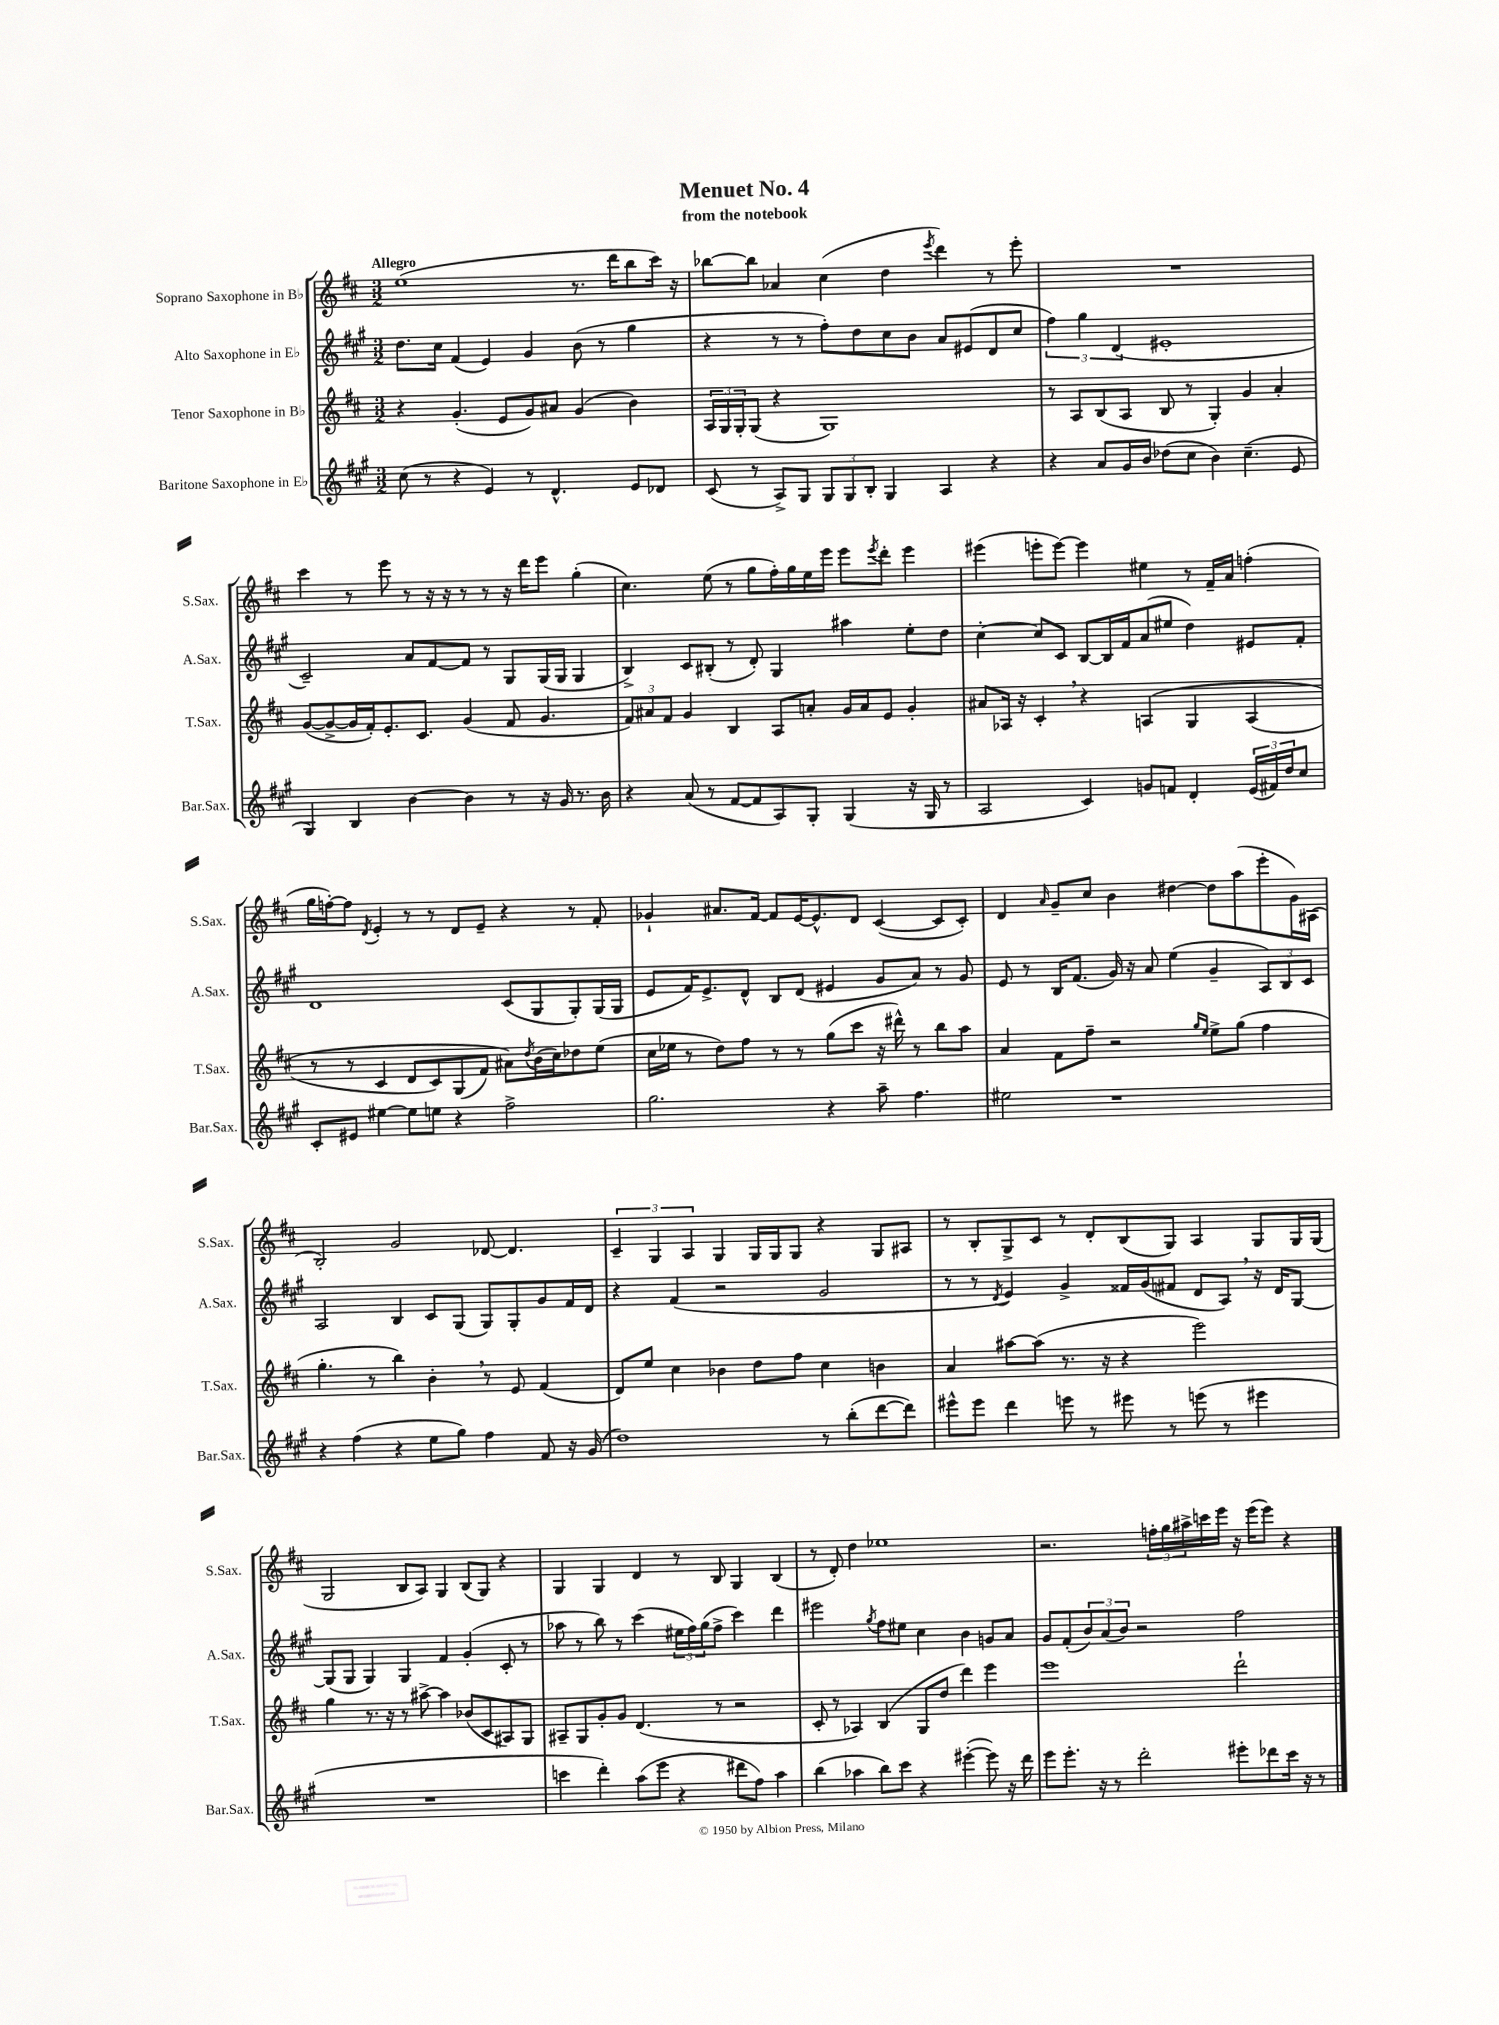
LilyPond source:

\header { title = "Menuet No. 4" subtitle = "from the notebook" }
<<
\new StaffGroup <<
\new Staff = "s0" \with { instrumentName = "Soprano Saxophone in Bb" shortInstrumentName = "S.Sax." } {
    \clef treble \key d \major \numericTimeSignature \time 3/2 \tempo "Allegro"
    e''1( r8. d'''16 b''8 cis'''16) r16 |
    bes''8~ bes''8 aes'4 cis''4( d''4 \acciaccatura { e'''8 } d'''4) r8 e'''8-. |
    R1. |
    cis'''4 r8 e'''8 r8 r16 r16 r8 r8 r16 d'''16 e'''8 g''4-.( |
    cis''4.) e''8( r8 g''8 fis''16-.) g''16 e''16 e'''16 e'''8 \acciaccatura { e'''8 } d'''8-. e'''4 |
    eis'''4( e'''8-. e'''8~) e'''4 eis''4 r8 fis'16-- a'16 f''4-.( |
    g''16 f''16~-.) f''8 \acciaccatura { d'8 } e'4-. r8 r8 d'8 e'8-- r4 r8 fis'8-. |
    ges'4-! ais'8. fis'16~ fis'8 e'16~ e'8.-^ d'8 cis'4~( cis'8 cis'8-.) |
    d'4 \grace { a'16 } g'8-- cis''8 b'4 dis''4~ dis''8 a''8( e'''8-. g'16) ais16( |
    b2-.) g'2 des'8~ des'4. |
    \tuplet 3/2 { cis'4-- g4 a4 } g4 g16 g16 g8 r4 g8 ais8 |
    r8 b8-. g8-> cis'8 r8 d'8-. b8( g8) a4 g8 g16 g16( |
    g2 b8 a8) g4 b8( g8) r4 |
    g4 g4 d'4 r8 b8 g4 b4( |
    r8 d'8-.) d''4 ees''1 |
    r2. \tuplet 3/2 { f''16-. g''16 ais''16-> } c'''16 e'''16 r16 e'''16( e'''8) r4 \bar "|." |
}
\new Staff = "s1" \with { instrumentName = "Alto Saxophone in Eb" shortInstrumentName = "A.Sax." } {
    \clef treble \key a \major \numericTimeSignature \time 3/2
    d''8. cis''16 fis'4( e'4) gis'4 b'8( r8 gis''4 |
    r4 r8 r8 fis''8-.) d''8 cis''8 b'8 a'8 eis'8( d'8 cis''8 |
    \tuplet 3/2 { fis''4) gis''4 d'4( } eis'1-. |
    cis'2--) a'8 fis'8~ fis'8 r8 gis8 gis16( gis16 gis4 |
    b4->) cis'8 bis8-.( r8 d'8-.) gis4 ais''4 e''8-. d''8 |
    cis''4~-. cis''8 cis'8 b8~ b16 fis'16 a'8( eis''8 d''4) eis'8 fis'8-. |
    d'1 cis'8( gis8 gis8-.) gis16( gis16 |
    e'8 fis'16) e'8.-> d'8-^ b8 d'8( eis'4 gis'8 a'8) r8 gis'8 |
    e'8 r8 b16 fis'8.( gis'16) r16 a'8 e''4( gis'4-- \tuplet 3/2 { a8) b8 cis'8 } |
    a2 b4 cis'8 gis8( gis8) gis8-. gis'8 fis'16 d'16 |
    r4 fis'4( r2 gis'2 |
    r8 r8 \acciaccatura { d'8 } e'4) gis'4-> fisis'16 gis'16( fis'8 d'8 a8) \breathe r16 d'16 gis8~ |
    gis8( gis8 gis4) gis4 fis'4 gis'4-.( cis'8-. r8 |
    aes''8 r8 b''8) r8 cis'''4( \tuplet 3/2 { eis''16 fis''16) gis''16( } fis''8-> cis'''4) d'''4 |
    eis'''2 \acciaccatura { gis''8 } fis''8 eis''8 cis''4 b'4 g'8 a'8 |
    gis'8 fis'8-.( \tuplet 3/2 { b'8) a'8( b'8) } r2 fis''2 \bar "|." |
}
\new Staff = "s2" \with { instrumentName = "Tenor Saxophone in Bb" shortInstrumentName = "T.Sax." } {
    \clef treble \key d \major \numericTimeSignature \time 3/2
    r4 g'4.-.( e'8 g'8) ais'8 g'4( b'4) |
    \tuplet 3/2 { a16 g16 g16-. } g8( r4 g1) |
    r8 a8 b8( a8 b8 r8 g4-.) g'4 a'4-. |
    g'8~( g'8~-> g'16 fis'16-.) e'8.-. cis'8. g'4( fis'8 g'4. |
    \tuplet 3/2 { fis'8) ais'8 fis'8 } g'4 b4 a8 a'8-. g'16 a'16 e'8 g'4-. |
    ais'8 aes16 r16 cis'4-. \breathe r4 a4\( g4 a4( |
    r8 r8 cis'4 d'8 cis'8) g8( fis'8) ais'8\) \acciaccatura { d''8 } b'16( cis''16) des''8 e''8( |
    cis''16 ees''16 r8 d''8) fis''8 r8 r8 g''8( cis'''8 r16 dis'''16-^) r8 b''8 a''8 |
    a'4 fis'8 fis''8-- r2 \grace { g''16 e''16 } e''8-> g''8( fis''4 |
    g''4.-. r8 b''4) b'4-. \breathe r8 e'8 fis'4( |
    d'8) e''8 cis''4 bes'4 d''8 fis''8 cis''4 b'4 |
    a'4 ais''8~ ais''8( r8. r16 r4 e'''2) |
    g''4 r8. r16 r8 ais''8~-> ais''4 bes'8( cis'8 ais8) g8 |
    ais8-- g8 g'8-. g'8 d'4.( r8 r2 |
    cis'8-. r8 aes4) b4( g8 d''8 d'''4) e'''4 |
    e'''1 d'''2-! \bar "|." |
}
\new Staff = "s3" \with { instrumentName = "Baritone Saxophone in Eb" shortInstrumentName = "Bar.Sax." } {
    \clef treble \key a \major \numericTimeSignature \time 3/2
    cis''8( r8 r4 e'4) r8 d'4.-^ e'8 des'8 |
    cis'8( r8 a8->) gis8 \tuplet 3/2 { gis8 gis8 b8-. } gis4 a4 r4 |
    r4 a'8 gis'16 b'16 des''8( cis''8 b'4) cis''4.--( e'8 |
    gis4) b4 b'4~ b'4 r8 r16 gis'16 r8. b'16 |
    r4 a'8( r8 fis'8~ fis'8 a8) gis8-. gis4( r16 gis16 r8 |
    a2 cis'4) g'8 f'8 d'4-. \tuplet 3/2 { e'16( fis'16) d''16 } cis''8 |
    cis'8-. eis'8 eis''4~ eis''8 e''8 r4 fis''2-> |
    gis''2. r4 a''8-- fis''4. |
    eis''2 r1 |
    r4 fis''4( r4 e''8 gis''8) fis''4 fis'8 r16 gis'16( |
    d''1) r8 b''8-.( d'''8~ d'''8) |
    eis'''8-^ eis'''8 d'''4 e'''8 r8 eis'''8 r8 e'''8( r8 eis'''4 |
    R1. |
    c'''4 d'''4-.) a''8( e'''8 r4 dis'''8 fis''8) a''4 |
    b''4( aes''4 b''8) cis'''8 r4 eis'''4~-.( eis'''8) r16 d'''16 |
    e'''8 e'''8.-. r16 r8 d'''2-. eis'''8-. des'''8 cis'''16 r16 r8 \bar "|." |
}
>>
>>
\layout { \context { \Score \remove "Bar_number_engraver" } }
